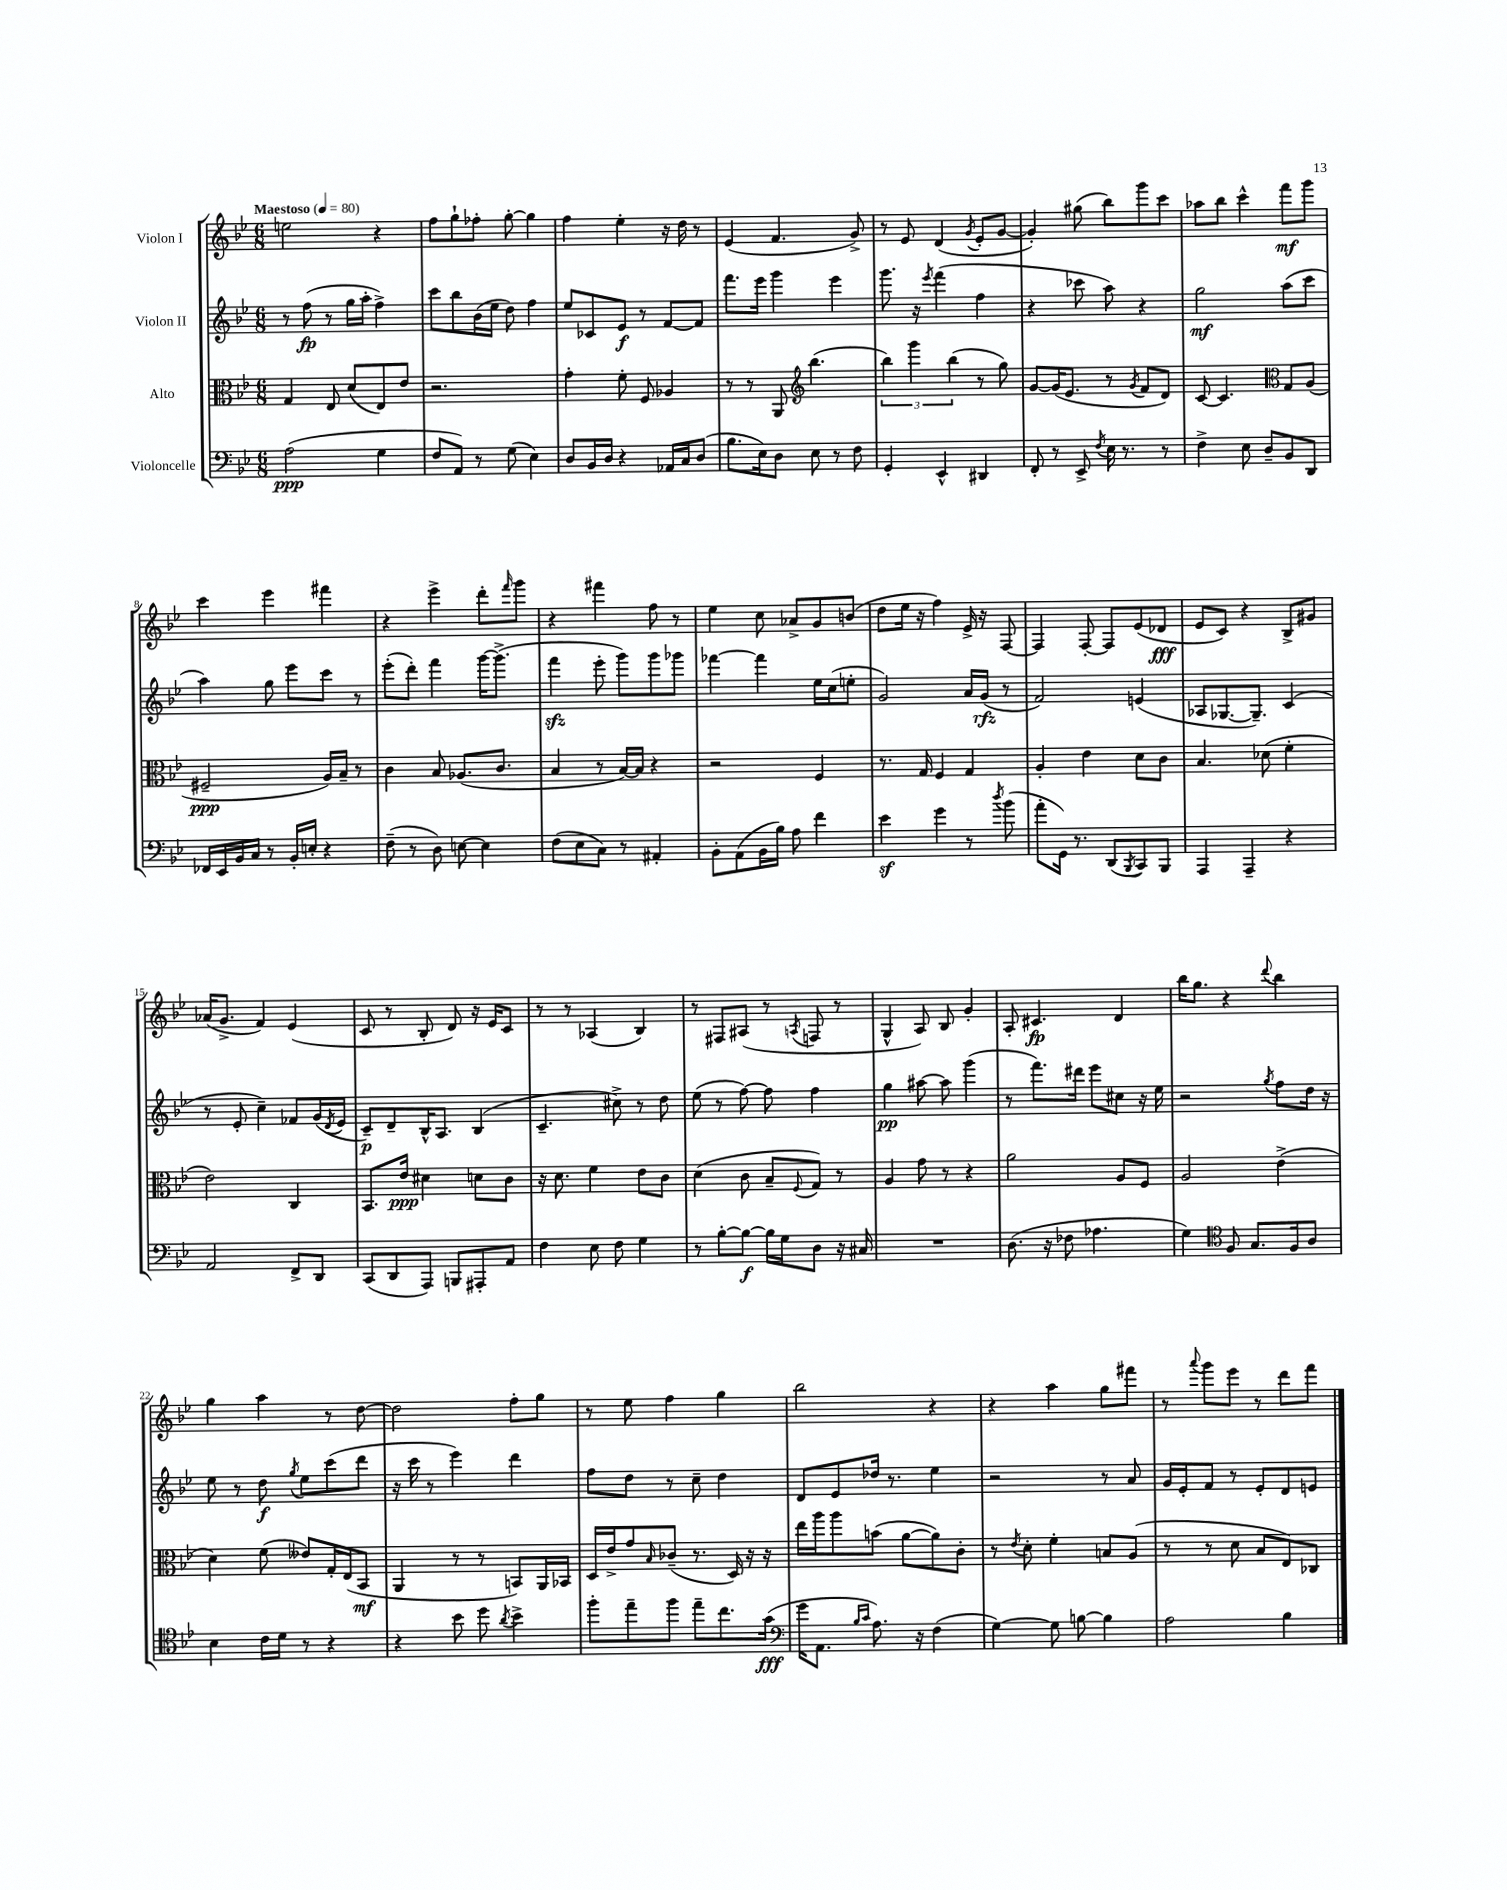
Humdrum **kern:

**kern	**kern	**kern	**kern
*staff4	*staff3	*staff2	*staff1
*clefF4	*clefC3	*clefG2	*clefG2
*k[b-e-]	*k[b-e-]	*k[b-e-]	*k[b-e-]
*M6/8	*M6/8	*M6/8	*M6/8
*MM80	*MM80	*MM80	*MM80
(2A	4G	8r	2ee
.	.	(8ff	.
.	8E-	8r	.
.	(8d	16gg	.
.	.	16aa'	.
4G	8E-)	4ff^)	4r
.	8e-	.	.
=	=	=	=
8F	2.r	8ccc	8ff
8AA)	.	8bb-	8gg`
8r	.	(16b-	8ff-'
.	.	16ee-	.
(8G	.	8dd)	[8gg'
4E-)	.	4ff	4gg]
=	=	=	=
8D	4g'	8ee-	4ff
16BB-	.	8c-	.
16D	.	.	.
4r	8f'	8e-	4ee-'
.	8F	8r	.
16AA-	4A-	[8f	16r
16C	.	.	16dd
(8D	.	8f]	8r
=	=	=	=
8.B-	8r	8.fff	(4e-
.	8r	.	.
16E-)	.	16eee-	.
8D	8AA	4ggg	4.f
*	*clefG2	*	*
8E-	(4.bb-	.	.
8r	.	4eee-	.
8F	.	.	8g^)
=	=	=	=
4GG'	6bb-)	8.ggg	8r
.	.	.	8e-
.	6ggg	.	.
.	.	16r	.
.	.	8qeee-	.
4EE-^^	.	(4fff	(4d
.	(6bb-	.	.
.	.	.	8qg
4DD#	8r	4ff	8e-'
.	8gg)	.	[8g
=	=	=	=
8FF'	[8g	4r	4g'])
8r	(16g]	.	.
.	8.e-	.	.
8EE-^	.	8ccc-	(8gg#
8qF	.	.	.
16E-	8r	8aa)	8bb-)
8.r	.	.	.
.	8qg	.	.
.	8f	4r	8ggg
8r	8d)	.	8ccc
=	=	=	=
4F^	[8c	2gg	8aa-
.	4.c]	.	8bb-
8E-	.	.	4ccc^^
8D~	.	.	.
*	*clefC3	*	*
8BB-	8G	(8aa	8fff
8DD	(8A	8ccc	8ggg
=	=	=	=
16FF-	2F#~	4aa)	4ccc
16EE-	.	.	.
16BB-	.	.	.
16C	.	.	.
8r	.	8gg	4eee-
16BB-'	.	8eee-	.
16E'	.	.	.
4r	16A)	8ccc	4fff#
.	16B-~	.	.
.	8r	8r	.
=	=	=	=
(8F~	4c	(8eee-'	4r
8r	.	8ddd')	.
8D)	8B-	4fff	4eee-^
[8E	(8.A-	.	.
4E]	.	[16ggg	8ddd'
.	8.c	(8.ggg^]	.
.	.	.	16qqfff
.	.	.	8ggg
=	=	=	=
(8F	4B-	4fff	4r
8E-	.	.	.
8C)	8r	8eee-'	4fff#
8r	[16B-)	8ggg)	.
.	16B-]	.	.
4AA#'	4r	8ggg	8ff
.	.	8ggg-	8r
=	=	=	=
8BB-'	2r	[4fff-	4ee-
(8AA	.	.	.
16BB-	.	4fff-]	8cc
16B-)	.	.	.
8A	.	.	8a-^
4f	4F	16ee-	8g
.	.	(16cc	.
.	.	8ee'	(8b
=	=	=	=
4e-	8.r	2g)	8dd
.	.	.	16ee-
.	16G	.	16r
4g	4F	.	4ff)
8r	4G	16a	16e-^
.	.	(16g	16r
8qdd	.	.	.
(8b-	.	8r	[8F
=	=	=	=
8a'	4A'	2f)	4F]
16GG)	.	.	.
8.r	.	.	.
.	4e-	.	[8F'
(8DD	.	.	8F]
8qBBB-	.	.	.
8CC)	8d	(4e	(8e-
8BBB-	8c	.	8d-
=	=	=	=
4AAA	4.B-	8A-	8e-
.	.	[8.G-	8c)
4AAA~	.	.	4r
.	.	8.G-~])	.
.	(8d-	.	.
4r	4f'	(4c	8B-^
.	.	.	8g#
=	=	=	=
2AA	2e-)	8r	(16a-
.	.	.	8.g^
.	.	8e-'	.
.	.	4cc~)	4f)
8FF^	4C	8f-	(4e-
8DD	.	(16g	.
.	.	8qd	.
.	.	16e-	.
=	=	=	=
(8CC	8.BB-	8c~)	8c
8DD	.	8d~	8r
.	16e-	.	.
8AAA)	4d#	16B-^^	8B-'
.	.	8.A	.
8BBB	.	.	8d)
8AAA#'	8d	(4B-	16r
.	.	.	16e-
8AA	8c	.	8c
=	=	=	=
4F	16r	4.c~	8r
.	8.d	.	.
.	.	.	8r
8E-	4f	.	(4A-
8F	.	8cc#^)	.
4G	8e-	8r	4B-)
.	8c	8dd	.
=	=	=	=
8r	(4d	(8ee-	8r
[8B-'	.	8r	8F#
8B-_	8c	[8ff)	(8A#
16B-]	8B-~	8ff]	8r
16G	.	.	.
.	8qqF	.	8qA
8D	8G)	4ff	8F
16r	8r	.	8r
16C#	.	.	.
=	=	=	=
2.r	4A	4gg	4G^^
.	8g	[8aa#	8A)
.	8r	8aa#]	8B-
.	4r	(4ggg	4g'
=	=	=	=
(8.D	2a	8r	8A'
.	.	8.fff)	4.c#
16r	.	.	.
8F-	.	.	.
.	.	16ddd#	.
4.A-	.	8eee-	.
.	8A	8cc#	4d
.	8F	16r	.
.	.	16ee-	.
=	=	=	=
4G)	2A	2r	16bb-
.	.	.	8.gg
*clefC4	*	*	*
8F	.	.	4r
8.G	.	.	.
.	.	8qgg	8qqddd
.	(4e-^	8ff	4bb-
16F	.	.	.
8A	.	16dd	.
.	.	16r	.
=	=	=	=
4B-	4d)	8ee-	4gg
.	.	8r	.
16c	(8f	8dd	4aa
16d	.	.	.
.	.	8qgg	.
8r	8e--)	8ee-	.
4r	16G'	(8ccc	8r
.	(16E-	.	.
.	8BB-	8ddd	[8dd
=	=	=	=
4r	4AA	16r	2dd]
.	.	16ccc	.
.	.	8r	.
8b-	8r	4eee-)	.
8dd	8r	.	.
8qa	.	.	.
4b-^	8BB)	4ddd	8ff'
.	16AA	.	8gg
.	16BB-	.	.
=	=	=	=
8ff'	16D	8ff	8r
.	16e-^	.	.
8ee-~	8g	8dd	8ee-
.	16qqB-	.	.
8ff	(8c-~	8r	4ff
8ee-~	8.r	8cc~	.
8.cc	.	4dd	4gg
.	16D)	.	.
.	16r	.	.
(16g	16r	.	.
=	=	=	=
*clefF4	*	*	*
16g	16ee-	8d	2bb-
8.AA	16aa	.	.
.	8aa	8e-	.
16qqB-	.	.	.
16qqc	.	.	.
8.A)	(8b	16dd-	.
.	.	8.r	.
.	[8a	.	.
16r	.	.	.
(4F	8a])	4ee-	4r
.	8c'	.	.
=	=	=	=
[4G)	8r	2r	4r
.	8qe-	.	.
.	8d'	.	.
8G]	4f'	.	4aa
[8B	.	.	.
4B]	8B	8r	8gg
.	(8A	8a	8fff#
=	=	=	=
2A	8r	16g	8r
.	.	16e-'	.
.	.	.	8qqaaa
.	8r	8f	8ggg
.	8d	8r	8eee-
.	8B-	8e-'	8r
4B-	8E-)	8d	8ddd
.	8C-	8e	8fff
==	==	==	==
*-	*-	*-	*-
